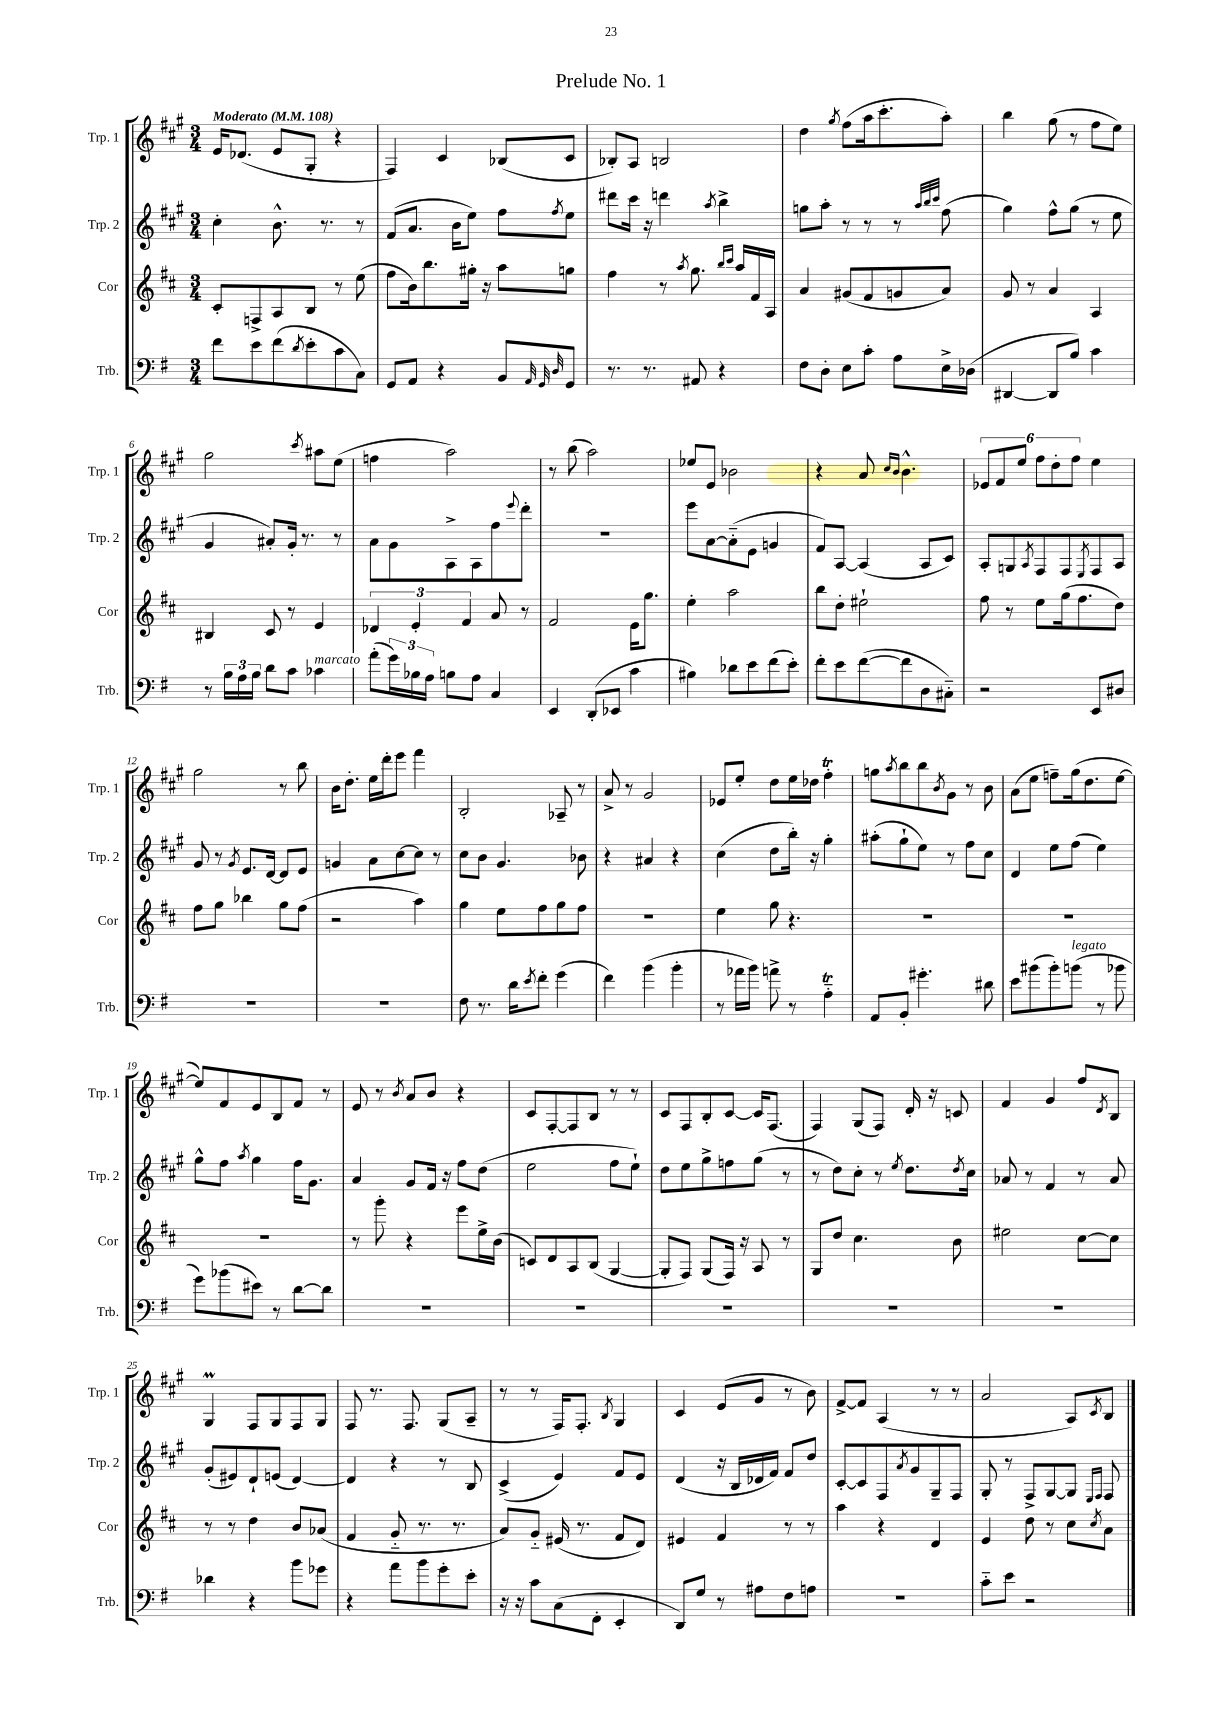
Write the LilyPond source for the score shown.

\header { title = "Prelude No. 1" }
<<
\new StaffGroup <<
\new Staff = "s0" \with { instrumentName = "Trp. 1" shortInstrumentName = "Trp. 1" } {
    \clef treble \key a \major \numericTimeSignature \time 3/4 \tempo "Moderato" 4 = 108
    e'16 des'8.( e'8 gis8-. r4 |
    fis4) cis'4 bes8( cis'8 |
    bes8-.) a8 b2 |
    d''4 \acciaccatura { gis''8 } fis''8( a''16 cis'''8.-. a''8-.) |
    b''4 gis''8( r8 fis''8 e''8) |
    gis''2 \acciaccatura { cis'''8 } ais''8 e''8( |
    f''4 a''2) |
    r8 b''8( a''2) |
    ees''8 e'8 bes'2 |
    r4 a'8 \grace { cis''16 b'16 } b'4.-^ |
    \tuplet 6/4 { ees'8 fis'8 e''8 fis''8 d''8-. fis''8 } e''4 |
    gis''2 r8 b''8 |
    b'16 d''8.-. e''16 d'''16-. e'''8 fis'''4 |
    b2-. aes8-- r8 |
    a'8-> r8 gis'2 |
    ees'8 e''8-. d''8 e''16 des''16 fis''4-.\trill |
    g''8 \acciaccatura { a''8 } b''8 b''8 \acciaccatura { b'8 } gis'8 r8 b'8 |
    a'8( e''8 f''8--) gis''16( d''8. e''8~ |
    e''8) fis'8 e'8 b8 fis'8 r8 |
    e'8 r8 \acciaccatura { b'8 } a'8 b'8 r4 |
    cis'8 fis8~-. fis8 b8 r8 r8 |
    cis'8 fis8 b8-. cis'8~ cis'16 fis8.( |
    fis4) gis8( fis8) d'16-. r16 c'8 |
    fis'4 gis'4 fis''8 \acciaccatura { d'8 } b8 |
    gis4\prall fis8 gis8 fis8 gis8 |
    fis8 r8. fis8. gis8( a8-- |
    r8 r8 fis16) fis8.-. \acciaccatura { b8 } gis4 |
    cis'4 e'8( gis'8 r8 b'8) |
    fis'8~-> fis'8 a4( r8 r8 |
    a'2 a8) \acciaccatura { cis'8 } b8 \bar "|." |
}
\new Staff = "s1" \with { instrumentName = "Trp. 2" shortInstrumentName = "Trp. 2" } {
    \clef treble \key a \major \numericTimeSignature \time 3/4
    cis''4-. b'8.-^ r8. r8 |
    fis'8( a'8. b'16 e''8) fis''8 \acciaccatura { fis''8 } e''8 |
    dis'''8 cis'''16 r16 d'''4 \acciaccatura { a''8 } b''4-> |
    g''8 a''8-. r8 r8 r8 \grace { a''32 b''32 cis'''32 } fis''8( |
    gis''4) fis''8-^ gis''8( r8 e''8 |
    gis'4 ais'8-.) gis'16-. r8. r8 |
    a'8 gis'8 a8-> a8 fis''8 \appoggiatura { e'''8 } d'''8-. |
    R2. |
    e'''8 a'8~ a'8-_( e'8 g'4 |
    fis'8) a8~ a4( a8 cis'8) |
    a8-. g8 \acciaccatura { a8 } fis8 fis8 \acciaccatura { e8 } fis8 a8 |
    gis'8 r8 \acciaccatura { gis'8 } e'8. d'16~ d'8 e'8 |
    g'4 a'8 cis''8~ cis''8 r8 |
    cis''8 b'8 gis'4. bes'8 |
    r4 ais'4 r4 |
    cis''4( d''8 b''16-.) r16 gis''4-. |
    ais''8-.( gis''8-! e''8) r8 fis''8 cis''8 |
    d'4 e''8 fis''8( e''4) |
    gis''8-^ fis''8 \acciaccatura { a''8 } gis''4 fis''16 gis'8. |
    a'4 gis'8 fis'16 r16 fis''8 d''8( |
    e''2 fis''8 e''8-!) |
    d''8 e''8 gis''8-> f''8 gis''8( r8 |
    r8 d''8) cis''8-. r8 \acciaccatura { e''8 } d''8. \acciaccatura { d''8 } cis''16 |
    aes'8 r8 fis'4 r8 aes'8 |
    gis'8-.( eis'8) d'8-! e'8( d'4~) |
    d'4 r4 r8 b8 |
    cis'4->( e'4) fis'8 e'8 |
    d'4( r16 b16 des'16 fis'16) fis'8 d''8 |
    cis'8~-. cis'8 fis8 \acciaccatura { a'8 } gis'8 gis8-- fis8 |
    gis8-. r8 fis8-> gis8~ gis8 \grace { e16 fis16 } fis8 \bar "|." |
}
\new Staff = "s2" \with { instrumentName = "Cor" shortInstrumentName = "Cor" } {
    \clef treble \key d \major \numericTimeSignature \time 3/4
    cis'8-. f8-> a8 b8 r8 e''8( |
    fis''8 b'16) b''8. gis''16-. r16 a''8 g''8 |
    fis''4 r8 \acciaccatura { a''8 } g''8. \grace { b''16 cis'''16 } a''16 fis'16 a16 |
    a'4 gis'8( fis'8 g'8 a'8) |
    g'8 r8 a'4 a4 |
    bis4 cis'8 r8 e'4 |
    \tuplet 3/2 { des'4 e'4-. fis'4 } a'8 r8 |
    fis'2 e'16 g''8. |
    e''4-. a''2 |
    b''8 d''8-. eis''2-! |
    fis''8 r8 e''8 g''16( fis''8. d''8) |
    fis''8 g''8 bes''4 g''8 fis''8( |
    r2 a''4) |
    g''4 e''8 fis''8 g''8 fis''8 |
    R2. |
    e''4 g''8 r4. |
    R2. |
    R2. |
    R2. |
    r8 g'''8-. r4 e'''8 e''16-> b'16( |
    c'8) d'8 a8 b8( g4~ |
    g8-. fis8) g8( fis16) r16 a8 r8 |
    g8 d''8 cis''4. b'8 |
    eis''2 cis''8~ cis''8 |
    r8 r8 d''4 b'8 aes'8( |
    fis'4 g'8-_ r8. r8. |
    a'8) g'8-_ eis'16( r8. fis'8 d'8) |
    eis'4 fis'4 r8 r8 |
    a''4 r4 d'4 |
    e'4 d''8 r8 cis''8 \acciaccatura { cis''8 } a'8 \bar "|." |
}
\new Staff = "s3" \with { instrumentName = "Trb." shortInstrumentName = "Trb." } {
    \clef bass \key g \major \numericTimeSignature \time 3/4
    fis'8 e'8 fis'8( \acciaccatura { d'8 } e'8-. c'8 c8) |
    g,8 a,8 r4 b,8 \grace { a,32 g,32 d32 } g,8 |
    r8. r8. ais,8 r4 |
    fis8 d8-. e8 c'8-. a8 e16-> des16( |
    dis,4~ dis,8 b8) c'4 |
    r8 \tuplet 3/2 { b16 a16 b16 } d'8 c'8 ces'4^\markup { \italic "marcato" } |
    a'8-.( \tuplet 3/2 { g'16) bes16 a16 } b8 a8 c4 |
    e,4 d,8-.( ees,8 c'4 |
    bis4) des'8 e'8 fis'8( e'8-.) |
    fis'8-. e'8 fis'8~( fis'8 d8 cis8-_) |
    r2 e,8 dis8 |
    R2. |
    R2. |
    fis8 r8. d'16 \acciaccatura { e'8 } fis'8-. g'4( |
    fis'4) b'4( b'4-. |
    r8 aes'16 b'16) a'8-> r8 a4-_\trill |
    a,8 b,8-. gis'4.-. dis'8 |
    e'8 bis'8( bis'8-.) b'8^\markup { \italic "legato" }( r8 bes'8 |
    g'8) bes'8( eis'8) r8 d'8~ d'8 |
    R2. |
    R2. |
    R2. |
    R2. |
    R2. |
    des'4 r4 b'8 ges'8 |
    r4 a'8 b'8 g'8-. e'8-. |
    r16 r16 c'8 c8( fis,8-. e,4-. |
    d,8) g8 r8 ais8 fis8 a8 |
    R2. |
    c'8-_ e'8 r2 \bar "|." |
}
>>
>>
